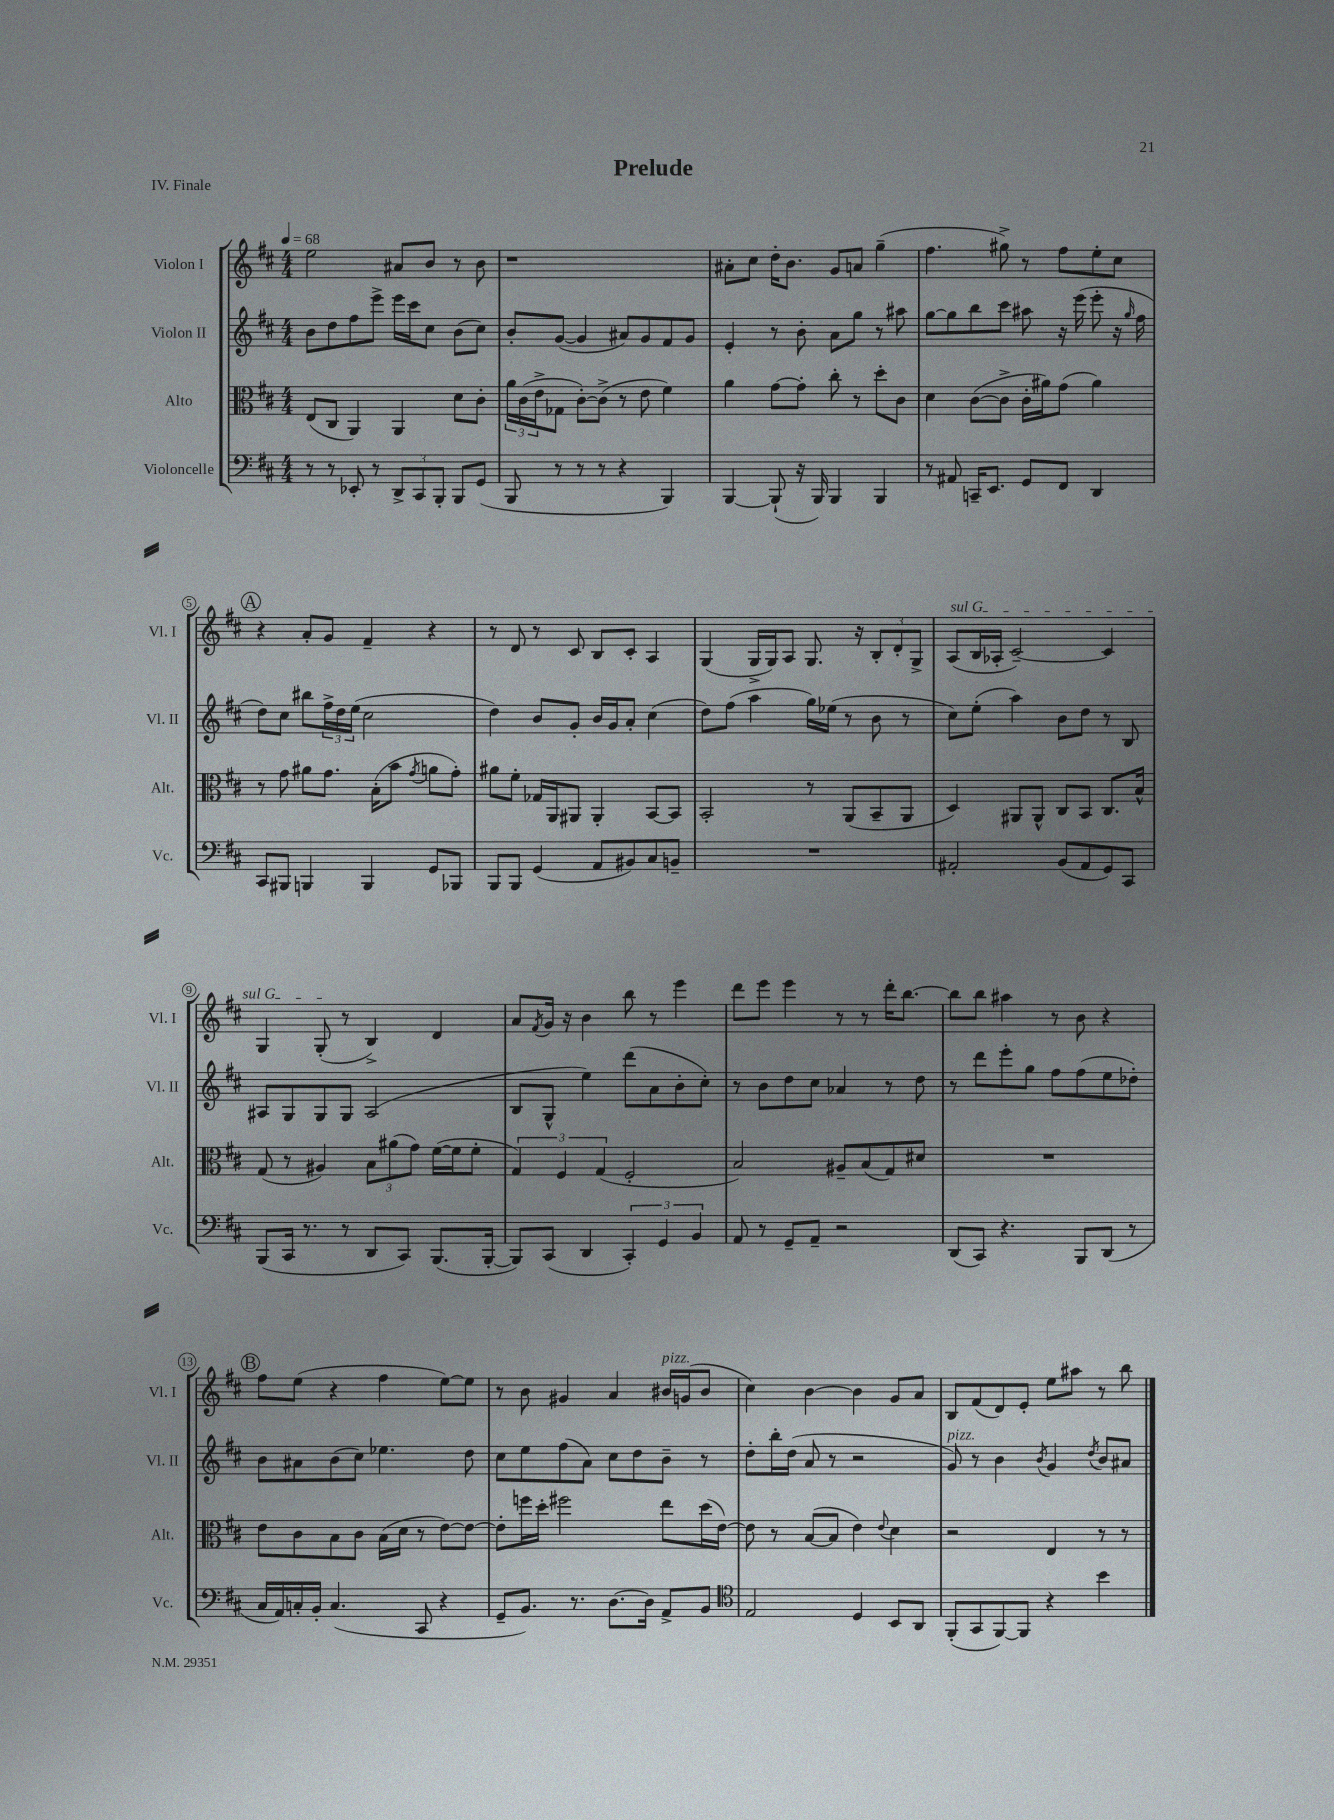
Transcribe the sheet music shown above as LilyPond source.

\header { title = "Prelude" piece = "IV. Finale" }
<<
\new StaffGroup <<
\new Staff = "s0" \with { instrumentName = "Violon I" shortInstrumentName = "Vl. I" } {
    \clef treble \key d \major \numericTimeSignature \time 4/4 \tempo 4 = 68
    e''2 ais'8 b'8 r8 b'8 |
    r1 |
    ais'8-. cis''8 d''16-. b'8. g'8 a'8 g''4--( |
    fis''4. gis''8->) r8 fis''8 e''8-. cis''8 |
    \mark \markup { \circle "A" } r4 a'8-. g'8 fis'4-- r4 |
    r8 d'8 r8 cis'8 b8 cis'8-. a4 |
    g4( g16-> g16) a8 g8. r16 \tuplet 3/2 { b8-. d'8-. g8-> } |
    \once \override TextSpanner.bound-details.left.text = \markup { \italic "sul G" } a8\startTextSpan( b16 aes16-. cis'2~--) cis'4 |
    g4 g8-.\stopTextSpan( r8 b4->) d'4 |
    a'8 \acciaccatura { fis'8 } g'16 r16 b'4 b''8 r8 e'''4 |
    d'''8 e'''8 e'''4 r8 r8 d'''16-. b''8.~ |
    b''8 b''8 ais''4 r8 b'8 r4 |
    \mark \markup { \circle "B" } fis''8 e''8( r4 fis''4 e''8~) e''8 |
    r8 b'8 gis'4 a'4 bis'16^\markup { \italic "pizz." } g'16( bis'8 |
    cis''4) b'4~ b'4 g'8 a'8 |
    b8 fis'8( d'8) e'8-. e''8 ais''8 r8 b''8 \bar "|." |
}
\new Staff = "s1" \with { instrumentName = "Violon II" shortInstrumentName = "Vl. II" } {
    \clef treble \key d \major \numericTimeSignature \time 4/4
    b'8 d''8 fis''8 e'''8-> e'''16 cis'''16 cis''8 b'8( cis''8) |
    b'8-. g'8~( g'4 ais'8) g'8 fis'8 g'8 |
    e'4-. r8 b'8-. a'8 g''8 r8 ais''8 |
    g''8~ g''8 b''8 cis'''8 ais''8 r16 e'''16( e'''8-. r16 \grace { g''16 } fis''16 |
    \mark \markup { \circle "A" } d''8) cis''8 bis''8 \tuplet 3/2 { fis''16-> d''16 e''16( } cis''2 |
    d''4) b'8 g'8-. b'16 g'16 a'8-. cis''4( |
    d''8) fis''8( a''4 g''16) ees''16( r8 b'8 r8 |
    cis''8) e''8-.( a''4) b'8 d''8 r8 b8 |
    ais8 g8 g8 g8 ais2( |
    b8 g8-^ e''4) d'''8( a'8 b'8-. cis''8-.) |
    r8 b'8 d''8 cis''8 aes'4 r8 d''8 |
    r8 d'''8 e'''8-. g''8 fis''8 fis''8( e''8 des''8-.) |
    \mark \markup { \circle "B" } b'8 ais'8 b'8( cis''8) ees''4. d''8 |
    cis''8 e''8 fis''8( a'8) cis''8 d''8 b'8-- r8 |
    d''8-. b''16-. d''16( a'8 r8 r2 |
    g'8^\markup { \italic "pizz." }) r8 b'4 \acciaccatura { b'8 } g'4 \acciaccatura { d''8 } b'8 ais'8 \bar "|." |
}
\new Staff = "s2" \with { instrumentName = "Alto" shortInstrumentName = "Alt." } {
    \clef alto \key d \major \numericTimeSignature \time 4/4
    e8( cis8 a,4) a,4 d'8 cis'8-. |
    \tuplet 3/2 { a'16 cis'16( e'16-> } ges8 cis'8~-.) cis'8->( r8 e'8 fis'4) |
    a'4 g'8~ g'8-. cis''8-. r8 d''8-. cis'8 |
    d'4 cis'8~( cis'8-> cis'16-. ais'16) g'8( ais'4) |
    \mark \markup { \circle "A" } r8 g'8 ais'8 g'8. b16-.( b'8 \acciaccatura { g'8 } a'8 g'8-.) |
    ais'8 fis'8-. ges16 a,16 ais,8 ais,4-. b,8~ b,8 |
    b,2-. r8 a,8( b,8-- a,8 |
    d4) ais,8 ais,8-^ cis8 b,8 cis8. b16-^ |
    g8( r8 ais4) \tuplet 3/2 { b8 ais'8( g'8) } fis'16~( fis'16 fis'8-. |
    \tuplet 3/2 { g4) fis4 g4( } fis2-. |
    b2) ais8-- b8( g8) dis'8 |
    R1 |
    \mark \markup { \circle "B" } e'8 cis'8 b8 cis'8 b16( d'16 r8 e'8~) e'8~ |
    e'8-. f''16 d''16-. fis''2 e''8 d''16( e'16~) |
    e'8 r8 b8~( b8 e'4) \appoggiatura { e'8 } d'4 |
    r2 e4 r8 r8 \bar "|." |
}
\new Staff = "s3" \with { instrumentName = "Violoncelle" shortInstrumentName = "Vc." } {
    \clef bass \key d \major \numericTimeSignature \time 4/4
    r8 r8 ees,8-. r8 \tuplet 3/2 { d,8-> cis,8 b,,8-. } b,,8 g,8( |
    b,,8 r8 r8 r8 r4 b,,4) |
    b,,4~ b,,8-!( r16 b,,16) b,,4 b,,4 |
    r8 ais,8 c,16-- e,8. g,8 fis,8 d,4 |
    \mark \markup { \circle "A" } cis,8 bis,,8 b,,4 b,,4 g,8 bes,,8 |
    b,,8 b,,8 g,4( a,8 bis,8) cis8 b,8-- |
    R1 |
    ais,2-. b,8( ais,8 g,8) cis,8 |
    b,,8( cis,16 r8. r8 d,8 cis,8) b,,8.( b,,16~-. |
    b,,8) cis,8( d,4 \tuplet 3/2 { cis,4-.) g,4 b,4 } |
    a,8 r8 g,8-- a,8-- r2 |
    d,8( cis,8) r4. b,,8 d,8( r8 |
    \mark \markup { \circle "B" } cis16 a,16) c16-. b,16-. c4.( cis,8 r4 |
    g,8-- b,8.) r8. d8.~ d16 a,8-> b,8 |
    \clef tenor e2 d4 b,8 a,8 |
    fis,8-.( g,8 fis,8~) fis,8 r4 b'4 \bar "|." |
}
>>
>>
\layout { \context { \Score \override BarNumber.stencil = #(make-stencil-circler 0.1 0.3 ly:text-interface::print) } }
